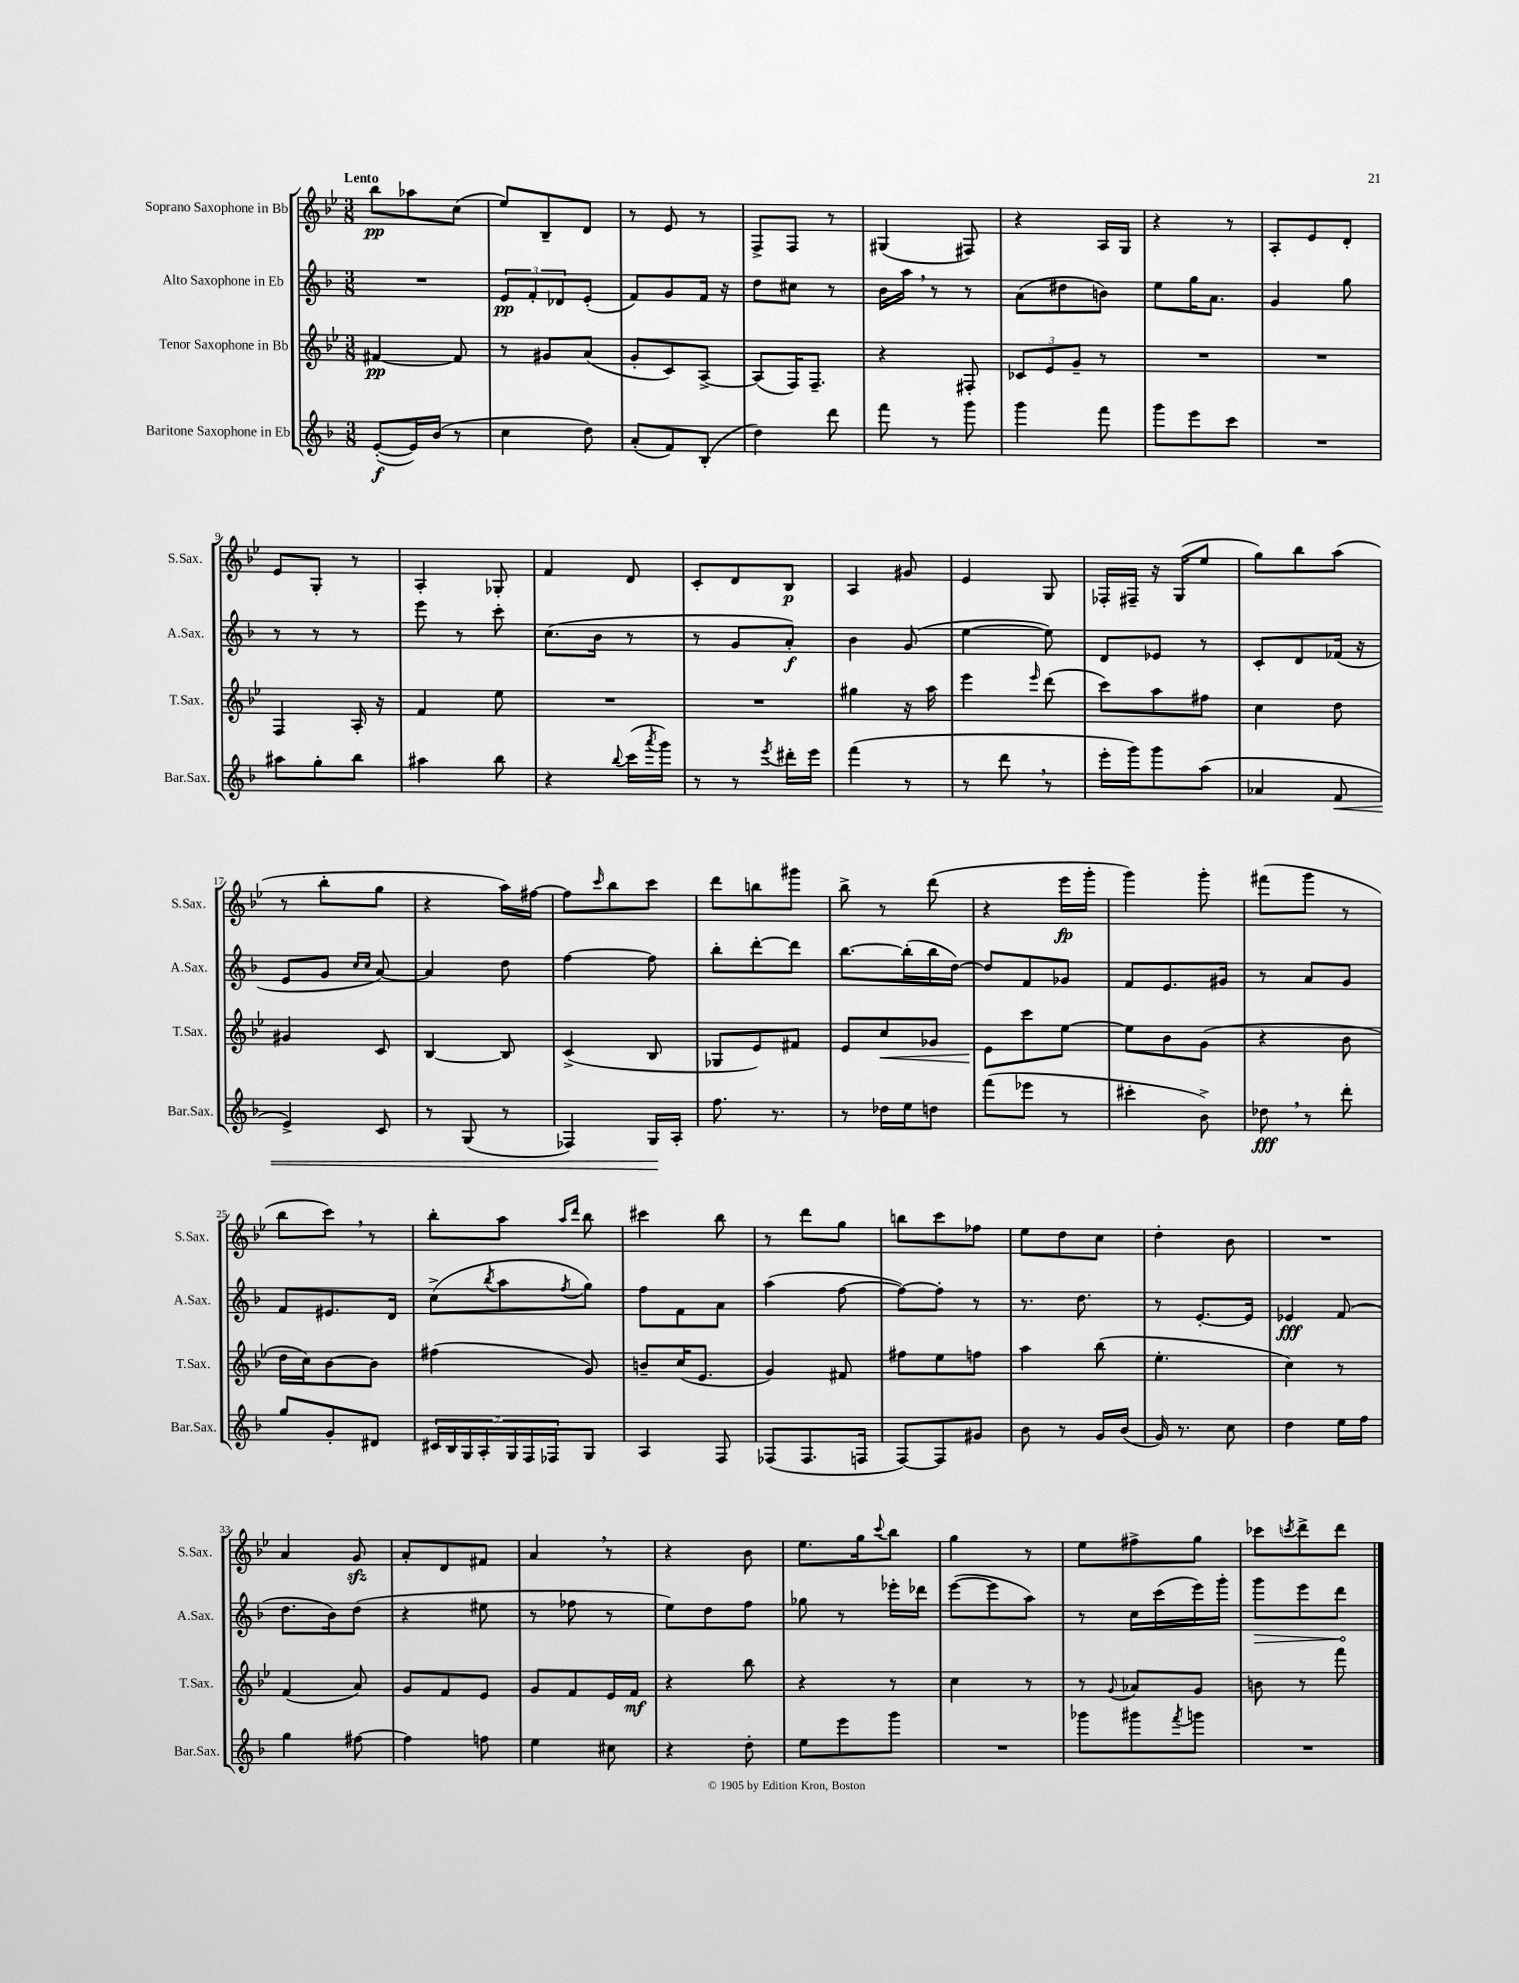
<<
\new StaffGroup <<
\new Staff = "s0" \with { instrumentName = "Soprano Saxophone in Bb" shortInstrumentName = "S.Sax." } {
    \clef treble \key bes \major \numericTimeSignature \time 3/8 \tempo "Lento"
    bes''8\pp aes''8 c''8( |
    ees''8) bes8-- d'8 |
    r8 ees'8 r8 |
    f8-> f8 r8 |
    gis4( fis8) |
    r4 a16 g16 |
    r4 r8 |
    a8-. ees'8 d'8-. |
    ees'8 g8-. r8 |
    a4-. ges8-. |
    f'4 d'8 |
    c'8-. d'8 bes8\p |
    a4 gis'8 |
    ees'4 g8 |
    fes16-. fis16-- r16 g16( ees''8 |
    g''8) bes''8 a''8( |
    r8 bes''8-. g''8 |
    r4 a''16) fis''16~ |
    fis''8 \grace { c'''16 } bes''8 c'''8 |
    d'''8 b''8 gis'''8 |
    bes''8-> r8 d'''8( |
    r4 ees'''16\fp g'''16-. |
    g'''4) g'''8-. |
    fis'''8( g'''8 r8 |
    bes''8 c'''8) \breathe r8 |
    bes''8-. a''8 \grace { a''16 d'''16 } bes''8 |
    cis'''4 bes''8 |
    r8 d'''8 g''8 |
    b''8 c'''8 fes''8 |
    ees''8 d''8 c''8 |
    d''4-. bes'8 |
    R4. |
    a'4 g'8\sfz |
    a'8-. d'8 fis'8 |
    a'4 \breathe r8 |
    r4 bes'8 |
    ees''8. g''16 \appoggiatura { c'''8 } bes''8 |
    g''4 r8 |
    ees''8 fis''8-> g''8 |
    ces'''8 \acciaccatura { c'''8 } d'''8-> d'''8 \bar "|." |
}
\new Staff = "s1" \with { instrumentName = "Alto Saxophone in Eb" shortInstrumentName = "A.Sax." } {
    \clef treble \key f \major \numericTimeSignature \time 3/8
    R4. |
    \tuplet 3/2 { e'8\pp f'8-. des'8 } e'8-.( |
    f'8) g'8 f'16 r16 |
    d''8 cis''8 r8 |
    bes'16 a''16 \breathe r8 r8 |
    a'8( dis''8 b'8) |
    e''8 g''16 a'8. |
    g'4 g''8 |
    r8 r8 r8 |
    e'''8 r8 c'''8-. |
    c''8.( bes'16 r8 |
    r8 g'8 a'8-.\f) |
    bes'4 g'8( |
    e''4~ e''8) |
    d'8 ees'8 r8 |
    c'8-. d'8 fes'16( r16 |
    e'8 g'8 \grace { c''16 c''16 } a'8~) |
    a'4 d''8 |
    f''4~ f''8 |
    bes''8-. d'''8~-. d'''8 |
    bes''8.~ bes''16-.( bes''16 d''16~) |
    d''8 f'8 ges'8 |
    f'8 e'8. gis'16 |
    r8 a'8 g'8 |
    f'8 eis'8. d'16 |
    c''8->( \acciaccatura { bes''8 } a''8 \acciaccatura { f''8 } g''8) |
    f''8 f'8 a'8 |
    a''4( f''8~ |
    f''8~) f''8-. r8 |
    r8. d''8. |
    r8 e'8.~-. e'16 |
    ees'4\fff f'8( |
    d''8. bes'16) d''8( |
    r4 eis''8 |
    r8 fes''8 r8 |
    e''8) d''8 f''8 |
    ges''8 r8 ees'''16-. des'''16 |
    e'''8~( e'''8 a''8) |
    r8 c''16 c'''16( e'''16) g'''16-. |
    \once \override Hairpin.circled-tip = ##t g'''8\> e'''8 d'''8\! \bar "|." |
}
\new Staff = "s2" \with { instrumentName = "Tenor Saxophone in Bb" shortInstrumentName = "T.Sax." } {
    \clef treble \key bes \major \numericTimeSignature \time 3/8
    fis'4~\pp fis'8 |
    r8 gis'8 a'8( |
    g'8-. c'8) a8~-> |
    a8( f16) f8.-- |
    r4 fis8-. |
    \tuplet 3/2 { ces'8 ees'8 g'8-- } r8 |
    R4. |
    R4. |
    f4 a16-. r16 |
    f'4 ees''8 |
    R4. |
    R4. |
    gis''4 r16 a''16 |
    ees'''4 \grace { ees'''16 } d'''8( |
    c'''8) a''8 fis''8 |
    c''4 d''8 |
    gis'4 c'8 |
    bes4~ bes8 |
    c'4->( bes8 |
    ges8 ees'8) fis'8 |
    ees'8 c''8\< ges'8 |
    ees'8\! c'''8 ees''8~ |
    ees''8 bes'8 g'8( |
    r4 bes'8 |
    d''16 c''16) bes'8~ bes'8 |
    fis''4( g'8) |
    b'8-- c''16( ees'8. |
    g'4) fis'8 |
    fis''8 ees''8 f''8 |
    a''4 bes''8( |
    ees''4.-. |
    c''4) r8 |
    f'4( a'8) |
    g'8 f'8 ees'8 |
    g'8 f'8 ees'16 f'16\mf |
    r4 bes''8 |
    r4 r8 |
    c''4 r8 |
    r8 \appoggiatura { g'8 } aes'8 g'8 |
    b'8 r8 f'''8 \bar "|." |
}
\new Staff = "s3" \with { instrumentName = "Baritone Saxophone in Eb" shortInstrumentName = "Bar.Sax." } {
    \clef treble \key f \major \numericTimeSignature \time 3/8
    e'8~-.\f( e'16) bes'16( r8 |
    c''4 d''8) |
    a'8-.( f'8) bes8-.( |
    d''4) d'''8 |
    f'''8 r8 g'''8 |
    g'''4 f'''8 |
    g'''8 e'''8 c'''8 |
    R4. |
    ais''8 g''8-. bes''8 |
    ais''4 bes''8 |
    r4 \appoggiatura { bes''8 } c'''16( \acciaccatura { a'''8 } g'''16) |
    r8 r8 \acciaccatura { e'''8 } dis'''16-. e'''16 |
    f'''4( r8 |
    r8 d'''8 \breathe r8 |
    e'''16-. g'''16) g'''8 a''8( |
    aes'4 f'8\< |
    e'4->) c'8 |
    r8 g8( r8 |
    fes4) g16\! a16-. |
    f''8. r8. |
    r8 des''16 e''16 d''8 |
    f'''8( ees'''8 r8 |
    cis'''4-. bes'8->) |
    des''8\fff \breathe r8 d'''8-. |
    g''8 g'8-. dis'8 |
    \tuplet 7/4 { cis'16 bes16 g16 a16-. g16 f16 fes16 } g8 |
    a4 f8 |
    fes8( fes8. f16 |
    f8~) f8 gis'8 |
    bes'8 r8 g'16 bes'16( |
    g'16) r8. c''8 |
    d''4 e''16 f''16 |
    g''4 fis''8~ |
    fis''4 f''8 |
    e''4 cis''8 |
    r4 d''8-. |
    e''8 e'''8 g'''8 |
    R4. |
    ges'''8 gis'''8 \acciaccatura { f'''8 } g'''8 |
    R4. \bar "|." |
}
>>
>>
